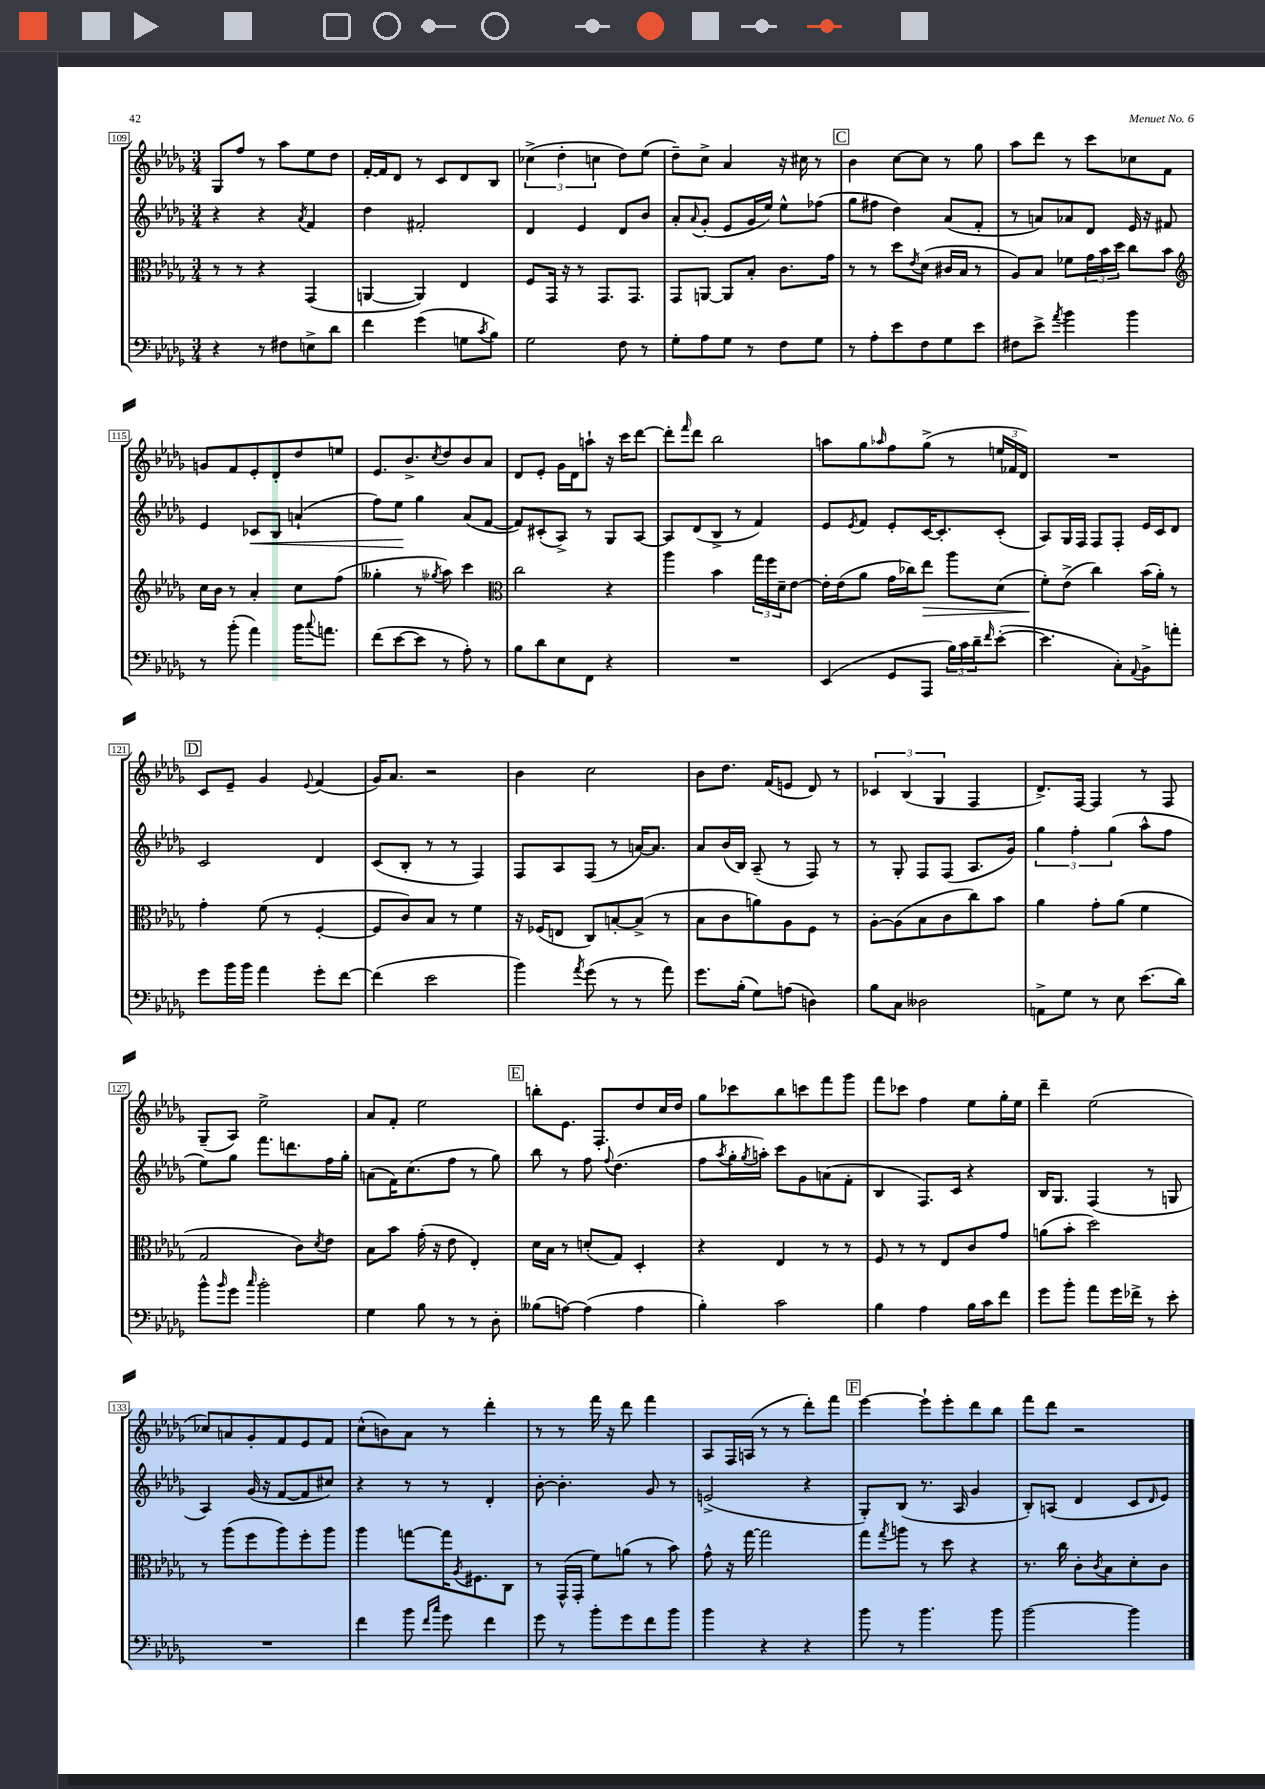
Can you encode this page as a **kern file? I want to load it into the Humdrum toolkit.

**kern	**kern	**dynam	**kern	**dynam	**kern
*part4	*part3	*part3	*part2	*part2	*part1
*staff4	*staff3	*staff3	*staff2	*staff2	*staff1
*clefF4	*clefC3	*	*clefG2	*	*clefG2
*k[b-e-a-d-g-]	*k[b-e-a-d-g-]	*	*k[b-e-a-d-g-]	*	*k[b-e-a-d-g-]
*M3/4	*M3/4	*	*M3/4	*	*M3/4
=109	=109	=109	=109	=109	=109
4r	8r	.	4r	.	8G-/L
.	8r	.	.	.	8ff/J
8r	4r	.	4r	.	8r
8F#X\L	.	.	.	.	8aa-\L
.	.	.	8qa-/	.	.
8En^\	(4GG-/	.	4f/	.	8ee-\
8d-\J	.	.	.	.	8dd-\J
=110	=110	=110	=110	=110	=110
4f\	[4AAn/	.	4dd-\	.	[16f'/LL
.	.	.	.	.	16f/J]
.	.	.	.	.	8d-/J
(4g-\	4AA/])	.	2f#X'/	.	8r
.	.	.	.	.	8c/L
8Gn\L	4E-/	.	.	.	8d-/
8qc/	.	.	.	.	.
8B-\J)	.	.	.	.	8B-/J
=111	=111	=111	=111	=111	=111
2G-\	8F/L	.	4d-/	.	(6cc-X^\
.	16GG-/Jk	.	.	.	.
.	.	.	.	.	6dd-'\
.	16r	.	.	.	.
.	8r	.	4e-/	.	.
.	.	.	.	.	6ccn\
.	8.GG-/L	.	.	.	.
8F\	.	.	8d-/L	.	8dd-\L)
.	8.GG-/J	.	.	.	.
8r	.	.	8b-/J	.	(8ee-\J
=112	=112	=112	=112	=112	=112
8G-'\L	8GG-/L	.	8a-'/L	.	8dd-~\L)
.	.	.	8qqa-/	.	.
8A-\	[8AAn/J	.	(8g-'/J	.	8cc^\J
8G-\J	8AA/L]	.	8e-/L	.	4a-/
8r	8B-'/J	.	16g-/L	.	.
.	.	.	16ee-/JJ)	.	.
8F\L	8.c\L	.	8ee-^^\L	.	16r
.	.	.	.	.	16cc#X\
8G-\J	.	.	(8ff-X\J	.	8r
.	16g-\Jk	.	.	.	.
!!LO:REH:place=s1:t=C
=113	=113	=113	=113	=113	=113
8r	8r	.	8gg-\L	.	4b-\
8A-'\L	8r	.	8ff#X\J	.	.
8e-\	8dd-\L	.	4dd-\)	.	[8cc\L
.	8qe-/	.	.	.	.
8F\	(8d-\J	.	.	.	8cc\J]
8G-\	16c#X/LL	.	(8a-/L	.	8r
.	16B-/JJ	.	.	.	.
8e-\J	8r	.	8f'/J	.	8gg-\
=114	=114	=114	=114	=114	=114
8F#X\L	8A-/L)	.	8r	.	8aa-\L
8e-^\J	8B-/J	.	8an/L)	.	8ddd-\J
8qa-/	.	.	.	.	.
4b-\	8f-X\L	.	8a-X/	.	8r
.	24g-\L	.	8d-/J	.	8ccc\L
.	24b-\	.	.	.	.
.	24dd-\JJ	.	.	.	.
4b-\	8cc\L	.	16e-/	.	8cc-X\
.	.	.	16r	.	.
.	8b-\J	.	8f#X/	.	8f\J
!!LO:LB:g=z
=115	=115	=115	=115	=115	=115
*	*clefG2	*	*	*	*
8r	16cc\LL	.	4e-/	.	8gn/L
.	16b-\JJ	.	.	.	.
(8b-'\	8r	.	.	.	8f/
!	!	!	!	!LO:HP:b	!
4a-\)	4a-'/	.	8c-X/L	<	8e-'/
.	.	.	8B-/J	.	8d-'/
16b-\KL	8cc\L	.	(4an`/	.	8dd-/
8qqcc/	.	.	.	.	.
8.an\J	.	.	.	.	.
.	(8ff\J	.	.	.	8een/J
=116	=116	=116	=116	=116	=116
(8f\L	4gg--X'\	.	8ff\L)	.	8.e-/L
[8e-\	.	.	8ee-\J	.	.
.	.	.	.	.	8.b-^/
8e-\J]	8r	.	4gg-\	[	.
.	8qgg-X/	.	.	.	8qcc/
8r	8aa-\)	.	.	.	8dd-/
8A-'\)	4ccc\	.	(8a-/L	.	8b-/
8r	.	.	[8f/J	.	8a-/J
=117	=117	=117	=117	=117	=117
*	*clefC3	*	*	*	*
8B-\L	2cc\	.	8f/L])	.	8d-/L
8d-\	.	.	(8c#X'/	.	8e-'/J
8E-\	.	.	8A-^/J)	.	16g-\LL
.	.	.	.	.	16d-\J
8FF\J	.	.	8r	.	8aan`\J
4r	4r	.	8G-/L	.	16r
.	.	.	.	.	16ccc\KL
.	.	.	[8A-/J	.	[8ddd-\J
=118	=118	=118	=118	=118	=118
2.r	4aa-\	.	8A-/L]	.	8ddd-'\L]
.	.	.	.	.	16qqfff/
.	.	.	(8d-/	.	8ddd-\J
.	4b-\	.	8B-^/J	.	2bb-\
.	.	.	8r	.	.
.	24gg-\LL	.	4f/)	.	.
.	24ff\	.	.	.	.
.	24d-~\J	.	.	.	.
.	[8e-\J	.	.	.	.
=119	=119	=119	=119	=119	=119
(4EE-/	16e-'\LL]	.	8e-/L	.	8aan\L
.	(16e-\J	.	.	.	.
.	.	.	8qe-/	.	.
.	8a-\J	.	8f/J	.	8gg-\
.	.	.	.	.	16qqaa-X/
8GG-/L	16g-\LL	.	8e-'/L	.	8ff\
.	16cc-X\J)	.	.	.	.
!	!	!LO:HP:b	!	!	!
8AAA-/J	8ee-\J	>	[16c/K	.	(8gg-^\J
.	.	.	8.c'/]	.	.
24B-\LL)	8aa-\L	.	.	.	8r
24c\	.	.	.	.	.
24d-~\J	.	.	.	.	.
16qqf/	.	.	.	.	.
([8e-'\J	(8d-\J	.	(8c'/J	.	24een/LL
.	.	.	.	.	24f-X/
.	.	.	.	.	24d-/JJ)
=120	=120	=120	=120	=120	=120
4.e-\]	8f'\L)	.	8A-/L)	.	2.r
.	(8e-^\J	]	16G-/L	.	.
.	.	.	16F/JJ	.	.
.	4cc\)	.	8F/L	.	.
8C'\L)	.	.	8F'/J	.	.
8qqAA-/	.	.	.	.	.
8BB-^\	(16b-\LL	.	16e-/LL	.	.
.	16a-'\JJ)	.	16c/J	.	.
8an'\J	8r	.	8d-/J	.	.
!!LO:LB:g=z
!!LO:REH:place=s1:t=D
=121	=121	=121	=121	=121	=121
8g-\L	4g-'\	.	2c/	.	8c/L
16b-\L	.	.	.	.	8e-~/J
16b-\JJ	.	.	.	.	.
4a-\	(8f\	.	.	.	4g-/
.	8r	.	.	.	.
.	.	.	.	.	8qqe-/
8g-'\L	[4F'/	.	4d-/	.	(4f/
[8f\J	.	.	.	.	.
=122	=122	=122	=122	=122	=122
(4f\]	8F/L]	.	(8c/L	.	16g-/KL)
.	.	.	.	.	8.a-/J
.	8c/)	.	8B-'/J	.	.
2e-\	8B-/J	.	8r	.	2r
.	8r	.	8r	.	.
.	4f\	.	4F/)	.	.
=123	=123	=123	=123	=123	=123
4b-\)	16r	.	8F/L	.	4b-\
.	(16F-X/KL	.	.	.	.
.	8En/J	.	8A-/	.	.
8qa-/	.	.	.	.	.
(8g-\	8C/L)	.	(8F/J	.	2cc\
8r	[8Bn'/	.	8r	.	.
8r	(8B^/J]	.	[16an/KL)	.	.
.	.	.	8.a/J]	.	.
8a-\)	8r	.	.	.	.
=124	=124	=124	=124	=124	=124
8.g-\L	8B-\L	.	8a-/L	.	8b-\L
.	8c\	.	(16b-/L	.	8.dd-\J
(16B-'\Jk	.	.	16B-/JJ)	.	.
8G-\L)	8an\)	.	(8A-~/	.	.
.	.	.	.	.	(16f/KL
(8An\J	8A-\	.	8r	.	8en/J
4Dn\)	8F\J	.	8F/)	.	8d-/)
.	8r	.	8r	.	8r
=125	=125	=125	=125	=125	=125
8B-\L	[8A-'\L	.	8r	.	6c-X/
8C\J	(8A-\]	.	8G-'/	.	.
.	.	.	.	.	(6B-/
2D--X\	8B-\	.	8F/L	.	.
.	.	.	.	.	6G-/
.	8c\	.	(8F/J	.	.
.	8cc\)	.	8.A-/L	.	4F/
.	8b-\J	.	.	.	.
.	.	.	16g-/Jk)	.	.
=126	=126	=126	=126	=126	=126
8AAn^\L	4a-\	.	6gg-\	.	8.d-^/L)
8G-\J	.	.	.	.	.
.	.	.	6ff'\	.	.
.	.	.	.	.	[16F/Jk
8r	8g-'\L	.	.	.	4F/]
.	.	.	(6gg-\	.	.
8E-\	(8a-\J	.	.	.	.
(8.e-\L	4f\	.	8aa-^^\L	.	8r
.	.	.	8ff\J	.	8F/
16d-\Jk)	.	.	.	.	.
!!LO:LB:g=z
=127	=127	=127	=127	=127	=127
8b-^^\L	2G-/	.	8ee-\L)	.	(8G-~/L
16qqb-/	.	.	.	.	.
8g-\J	.	.	8gg-\J	.	8A-/J)
16qqcc/	.	.	.	.	.
2b-'\	.	.	8.fff\L	.	2ee-^\
.	.	.	8.dddn\	.	.
.	8c\L)	.	.	.	.
.	8qd-/	.	.	.	.
.	8e-\J	.	16ff\L	.	.
.	.	.	16gg-'\JJ	.	.
=128	=128	=128	=128	=128	=128
4G-\	8B-\L	.	(8an\L	.	8a-/L
.	8b-\J	.	16f\K)	.	8f'/J
.	.	.	(8.cc\	.	.
8B-\	(16g-'\	.	.	.	2ee-\
.	16r	.	.	.	.
8r	8e-\	.	8ff\J	.	.
8r	4E-'/)	.	8r	.	.
8D-'\	.	.	8gg-\)	.	.
!!LO:REH:place=s1:t=E
=129	=129	=129	=129	=129	=129
(8B--X\L	16d-\LL	.	8bb-\	.	8bbn'\L
.	16B-\JJ	.	.	.	.
[8An\J)	8r	.	8r	.	8.e-\J
(4A\]	(8dn'/L	.	8ff\	.	.
.	.	.	.	.	8.F'/L
.	.	.	8qqff/	.	.
.	8G-/J)	.	(4.dd-\	.	.
4A\	4D-'/	.	.	.	8dd-/
.	.	.	.	.	16cc/L
.	.	.	.	.	16dd-/JJ
=130	=130	=130	=130	=130	=130
4B-'\)	4r	.	8ff\L	.	8gg-\L
.	.	.	8qaa-/	.	.
.	.	.	16gg-'\L	.	8ccc-X\
.	.	.	8qgg-/	.	.
.	.	.	16aan'\JJ)	.	.
2c\	4E-/	.	8ccc\L	.	8bb-\
.	.	.	8g-\	.	8cccn\
.	8r	.	(8an\	.	8fff\
.	8r	.	8f'\J	.	8ggg-\J
=131	=131	=131	=131	=131	=131
4B-\	8F/	.	4B-/	.	8fff\L
.	8r	.	.	.	8ccc-X\J
4A-\	8r	.	8.F/L)	.	4ff\
.	8E-/L	.	.	.	.
.	.	.	16c/Jk	.	.
16B-\LL	8c/	.	4r	.	8ee-\L
16c\J	.	.	.	.	.
8f\J	8g-/J	.	.	.	16gg-'\L
.	.	.	.	.	16ee-\JJ
=132	=132	=132	=132	=132	=132
8g-\L	(8an\L	.	16B-/KL	.	4ddd-~\
.	.	.	8.G-/J	.	.
8b-'\J	8b-'\J	.	.	.	.
8a-\L	2dd-\)	.	(4F/	.	(2ee-\
16g-\L	.	.	.	.	.
16f-X^\JJ	.	.	.	.	.
8r	.	.	8r	.	.
8e-'\	.	.	8Gn/	.	.
!!LO:LB:g=z
=133	=133	=133	=133	=133	=133
2.r	8r	.	4A-/)	.	8cc-X/L)
.	(8aa-\L	.	.	.	8an/
.	8ff\	.	(16g-/	.	8g-'/
.	.	.	16r	.	.
.	8aa-\)	.	[8f/L	.	8f/
.	8ff'\	.	8f/]	.	8e-/
.	8aa-\J	.	8cc#X/J)	.	8f/J
=134	=134	=134	=134	=134	=134
4f\	4aa-\	.	4r	.	(8cc^^\L
.	.	.	.	.	8bn\)
8b-\	[8ggn\L	.	8r	.	8a-\J
16qqf/LL	.	.	.	.	.
16qqcc/JJ	.	.	.	.	.
8g-\	16gg\K]	.	8r	.	8r
.	8qA-/	.	.	.	.
.	8.F#X\	.	.	.	.
4f\	.	.	4d-'/	.	4ddd-'\
.	8C\J	.	.	.	.
=135	=135	=135	=135	=135	=135
8g-\	8r	.	[8b-'\	.	8r
8r	(16GG-^^/LL	.	4.b-'\]	.	8r
.	16GG-'/JJ	.	.	.	.
8b-'\L	8f\L)	.	.	.	16fff\
.	.	.	.	.	16r
8g-\	(8an\J	.	.	.	8ddd-\
8f\	8r	.	8g-/	.	4fff\
8b-\J	8b-\)	.	8r	.	.
=136	=136	=136	=136	=136	=136
4b-\	8g-^^\	.	(2en^/	.	8A-/L
.	16r	.	.	.	16F/L
.	[16gg-\	.	.	.	(16An/JJ
4r	2gg-\]	.	.	.	8r
.	.	.	.	.	8r
4r	.	.	4r	.	8ddd-'\L)
.	.	.	.	.	8fff\J
!!LO:REH:place=s1:t=F
=137	=137	=137	=137	=137	=137
8b-\	8gg-\L	.	8G-'/L)	.	[4eee-\
.	8qgg-/	.	.	.	.
8r	8aan\J	.	(8B-/J	.	.
4.b-\	8r	.	8.r	.	8eee-`\L]
.	8dd-\	.	.	.	8eee-'\
.	.	.	16A-/	.	.
.	4r	.	4g-/	.	8ddd-\
8b-\	.	.	.	.	8bb-\J
=138	=138	=138	=138	=138	=138
[2b-\	8.r	.	8B-'/L)	.	8fff\L
.	.	.	(8An/J	.	8ddd-\J
.	16cc\	.	.	.	.
.	8c'\L	.	4d-/	.	2r
.	8qc/	.	.	.	.
.	8B-\	.	.	.	.
4b-\]	8d-'\	.	8c/L	.	.
.	.	.	16qqd-/	.	.
.	8c\J	.	8e-/J)	.	.
==	==	==	==	==	==
*-	*-	*-	*-	*-	*-
